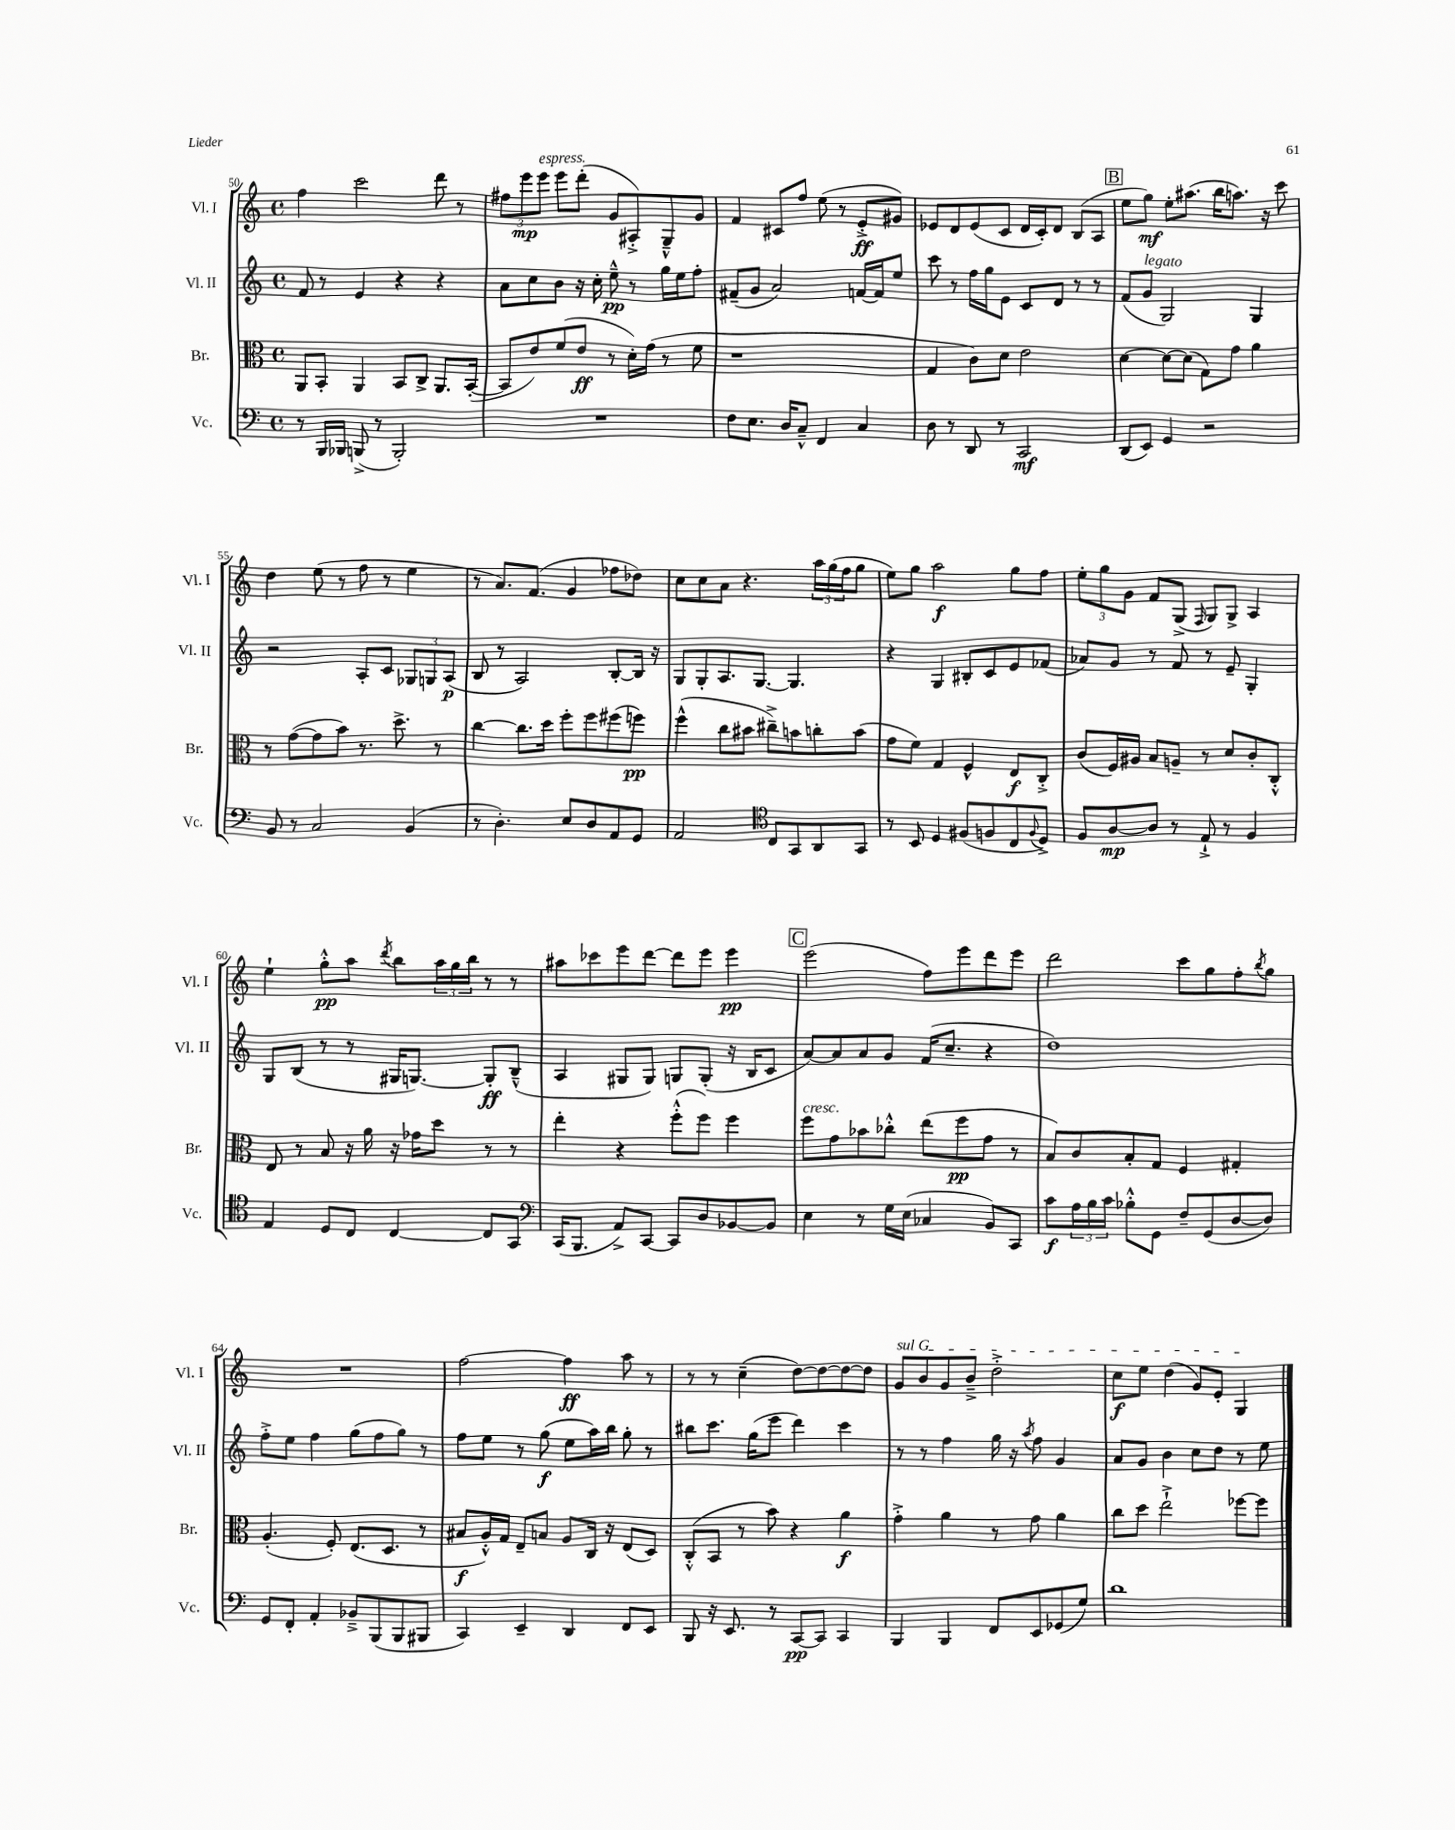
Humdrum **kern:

**kern	**dynam	**kern	**dynam	**kern	**dynam	**kern	**dynam
*part4	*part4	*part3	*part3	*part2	*part2	*part1	*part1
*staff4	*staff4	*staff3	*staff3	*staff2	*staff2	*staff1	*staff1
*I"Vc.	*	*I"Br.	*	*I"Vl. II	*	*I"Vl. I	*
*I'Vc.	*	*I'Br.	*	*I'Vl. II	*	*I'Vl. I	*
*clefF4	*	*clefC3	*	*clefG2	*	*clefG2	*
*k[]	*	*k[]	*	*k[]	*	*k[]	*
*M4/4	*	*M4/4	*	*M4/4	*	*M4/4	*
*met(c)	*	*met(c)	*	*met(c)	*	*met(c)	*
=50	=50	=50	=50	=50	=50	=50	=50
8r	.	8AA/L	.	8f/	.	4ff\	.
16BBB/LL	.	8BB'/J	.	8r	.	.	.
16BBB-X/JJ	.	.	.	.	.	.	.
(8BBBn^/	.	4AA/	.	4e/	.	2ccc\	.
8r	.	.	.	.	.	.	.
2BBB'/)	.	8BB/L	.	4r	.	.	.
.	.	8C^/J	.	.	.	.	.
.	.	8.AA/L	.	4r	.	8ddd\	.
.	.	.	.	.	.	8r	.
.	.	([16BB'/Jk	.	.	.	.	.
=51	=51	=51	=51	=51	=51	=51	=51
1r	.	8BB/L]	.	8a\L	.	12ff#X\L	.
.	.	.	.	.	.	12eee\	mp
.	.	8e/)	.	8cc\	.	.	.
!	!	!	!	!	!	!LO:TX:a:i:t=espress.	!
.	.	.	.	.	.	12eee\J	.
.	.	(8f/	.	8b\J	.	8eee\L	.
.	.	8e/J	ff	16r	.	(8ddd'\J	.
.	.	.	.	16cc'\	.	.	.
.	.	8r	.	8ee~^^\	pp	8g/L	.
.	.	16d'\LL)	.	8r	.	8A#X'^/)	.
.	.	(16g\JJ	.	.	.	.	.
.	.	8r	.	16gg\LL	.	8G~^^/	.
.	.	.	.	16ee\J	.	.	.
.	.	8f\	.	8ff'\J	.	8g/J	.
=52	=52	=52	=52	=52	=52	=52	=52
8F\L	.	1r	.	(8f#X~/L	.	4f/	.
8.E\J	.	.	.	8g/J	.	.	.
.	.	.	.	2a/)	.	8c#X/L	.
16D/KL	.	.	.	.	.	.	.
8C~^^/J	.	.	.	.	.	8ff/J	.
4FF/	.	.	.	.	.	(8ee\	.
.	.	.	.	.	.	8r	.
4C/	.	.	.	[16fn/LL	.	8e'^/L	ff
.	.	.	.	16f/J]	.	.	.
.	.	.	.	8ee/J	.	8g#X/J)	.
=53	=53	=53	=53	=53	=53	=53	=53
8D\	.	4G/	.	8ccc\	.	8e-X/L	.
8r	.	.	.	8r	.	8d/	.
8DD/	.	8c\L)	.	16ff\LL	.	(8e-/	.
.	.	.	.	16gg\J	.	.	.
8r	.	8d\J	.	8e\J	.	8c/J	.
2CC/	mf	2e\	.	8c/L	.	16d/LL	.
.	.	.	.	.	.	16c'/J)	.
.	.	.	.	8d/J	.	8d/J	.
.	.	.	.	8r	.	(8B/L	.
.	.	.	.	8r	.	8A/J	.
!!LO:REH:place=s1:t=B
=54	=54	=54	=54	=54	=54	=54	=54
(8DD/L	.	[4d\	.	(8f/L	.	8ee\L	.
!	!	!	!	!LO:TX:a:i:t=legato	!	!	!
8EE/J)	.	.	.	8g/J	.	8gg\J)	mf
4GG/	.	8d\L_	.	2G/)	.	8ee'\L	.
.	.	(8d\J]	.	.	.	(8.aa#X\J	.
2r	.	8G\L)	.	.	.	.	.
.	.	.	.	.	.	16bb\KL	.
.	.	8g\J	.	.	.	8.aan\J)	.
.	.	4a\	.	4G/	.	.	.
.	.	.	.	.	.	16r	.
.	.	.	.	.	.	8ccc\	.
!!LO:LB:g=z
=55	=55	=55	=55	=55	=55	=55	=55
8BB/	.	8r	.	2r	.	4dd\	.
8r	.	([8g\L	.	.	.	.	.
2C/	.	8g\]	.	.	.	(8ee\	.
.	.	8b\J)	.	.	.	8r	.
.	.	8.r	.	8A'/L	.	8ff\	.
.	.	.	.	8c/J	.	8r	.
.	.	8.dd^\	.	.	.	.	.
(4BB/	.	.	.	12G-X/L	.	4ee\	.
.	.	.	.	12Gn/	.	.	.
.	.	8r	.	.	.	.	.
.	.	.	.	(12A/J	p	.	.
=56	=56	=56	=56	=56	=56	=56	=56
8r	.	[4cc\	.	8B/	.	8r	.
4.D'\)	.	.	.	8r	.	8.a/L)	.
.	.	8.cc\L]	.	2A/)	.	.	.
.	.	.	.	.	.	(8.f/J	.
.	.	16dd\Jk	.	.	.	.	.
8E/L	.	8ff'\L	.	.	.	4g/	.
8D/	.	8ff\	.	.	.	.	.
8AA/	.	(8ff#X\	.	[8B'/L	.	8ff-X\L	.
8GG/J	.	8ffn\J)	pp	16B/Jk]	.	8dd-X\J)	.
.	.	.	.	16r	.	.	.
=57	=57	=57	=57	=57	=57	=57	=57
2AA/	.	(4ff^^\	.	8G/L	.	8cc\L	.
.	.	.	.	8G'/	.	8cc\	.
.	.	8cc\L	.	8.A/	.	8a\J	.
.	.	8b#X\J	.	.	.	4.r	.
.	.	.	.	[8.G/J	.	.	.
*clefC4	*	*	*	*	*	*	*
8C/L	.	8cc#X~^\L)	.	.	.	.	.
8GG/	.	8bn\	.	4.G/]	.	.	.
8AA/	.	8ccn'\	.	.	.	24aa\LL	.
.	.	.	.	.	.	(24gg\	.
.	.	.	.	.	.	24ff\J	.
8GG/J	.	(8b\J	.	.	.	8gg\J	.
=58	=58	=58	=58	=58	=58	=58	=58
8r	.	8g\L	.	4r	.	8ee\L)	.
8BB/	.	8f\J)	.	.	.	8gg\J	.
4D/	.	4G/	.	4G/	.	2aa\	f
(8F#X/L	.	4F^^/	.	8B#X'/L	.	.	.
8Fn/	.	.	.	8c/	.	.	.
8C/	.	8E/L	f	8e/	.	8gg\L	.
8qqF/	.	.	.	.	.	.	.
8D^/J)	.	8C'^/J	.	(8f-X/J	.	8ff\J	.
=59	=59	=59	=59	=59	=59	=59	=59
8F/L	.	(8c/L	.	8a-X/L)	.	12ee'\L	.
.	.	.	.	.	.	12gg\	.
[8A/	mp	16F/L)	.	8g/J	.	.	.
.	.	.	.	.	.	12g\J	.
.	.	16A#X/JJ	.	.	.	.	.
8A/J]	.	8B/L	.	8r	.	8f/L	.
8r	.	8An~/J	.	8f/	.	(8G^/J	.
.	.	.	.	.	.	16qqF/	.
8E`^/	.	8r	.	8r	.	8G/L)	.
8r	.	8d/L	.	8e~/	.	8G^/J	.
4F/	.	8c'/	.	4G'/	.	4A/	.
.	.	8C'^^/J	.	.	.	.	.
!!LO:LB:g=z
=60	=60	=60	=60	=60	=60	=60	=60
4E/	.	8E/	.	8G/L	.	4ee`\	.
.	.	8r	.	(8B/J	.	.	.
8D/L	.	8B/	.	8r	.	8gg'^^\L	pp
8C/J	.	16r	.	8r	.	8aa\J	.
.	.	16a\	.	.	.	.	.
.	.	.	.	.	.	8qddd/	.
[4C/	.	16r	.	16G#X/KL	.	8bb\L	.
.	.	16g-X\KL	.	[8.Gn/J)	.	.	.
.	.	8dd\J	.	.	.	24aa\L	.
.	.	.	.	.	.	24gg\	.
.	.	.	.	.	.	24bb\JJ	.
8C/L]	.	8r	.	8G'/L]	ff	8r	.
8GG/J	.	8r	.	(8B~^^/J	.	8r	.
=61	=61	=61	=61	=61	=61	=61	=61
*clefF4	*	*	*	*	*	*	*
(16CC/KL	.	4ee'\	.	4A/	.	8aa#X\L	.
8.BBB/J	.	.	.	.	.	.	.
.	.	.	.	.	.	8ccc-X\	.
8AA^/L)	.	4r	.	8G#X/L	.	8eee\	.
[8CC/J	.	.	.	8G#/J)	.	[8ddd\J	.
8CC/L]	.	(8ff'^^\L	.	8Gn/L	.	8ddd\L]	.
8D/	.	8ff\J)	.	(8G'/J	.	8eee\J	.
[8BB-X/	.	4ff\	.	16r	.	4eee\	pp
.	.	.	.	16B/KL	.	.	.
8BB-/J]	.	.	.	8c/J	.	.	.
!!LO:REH:place=s1:t=C
=62	=62	=62	=62	=62	=62	=62	=62
!	!	!LO:TX:a:i:t=cresc.	!	!	!	!	!
4E\	.	8ff\L	.	[8a/L)	.	(2eee\	.
.	.	8g\	.	8a/]	.	.	.
8r	.	8b-X\	.	8a/	.	.	.
16G\LL	.	8cc-X'^^\J	.	8g/J	.	.	.
(16E\JJ	.	.	.	.	.	.	.
4C-X/	.	(8ee\L	.	(16f/KL	.	8ff\L)	.
.	.	.	.	8.cc~/J	.	.	.
.	.	8ff\	pp	.	.	8eee\	.
8BB/L)	.	8g\J	.	4r	.	8ddd\	.
8CC/J	.	8r	.	.	.	8eee\J	.
=63	=63	=63	=63	=63	=63	=63	=63
8c\L	f	8B/L)	.	1dd)	.	2ddd\	.
24A\L	.	8c/	.	.	.	.	.
24B\	.	.	.	.	.	.	.
24c\JJ	.	.	.	.	.	.	.
8B-X'^^\L	.	8B'/	.	.	.	.	.
8GG\J	.	8G/J	.	.	.	.	.
8F~/L	.	4F/	.	.	.	8ccc\L	.
(8GG/	.	.	.	.	.	8gg\	.
[8D/	.	4G#X'/	.	.	.	8ff'\	.
.	.	.	.	.	.	8qbb/	.
8D/J])	.	.	.	.	.	8gg\J	.
!!LO:LB:g=z
=64	=64	=64	=64	=64	=64	=64	=64
8GG/L	.	(4.A'/	.	8ff'^\L	.	1r	.
8FF'/J	.	.	.	8ee\J	.	.	.
4AA'/	.	.	.	4ff\	.	.	.
.	.	8F'/)	.	.	.	.	.
8BB-X~^/L	.	(8.E/L	.	(8gg\L	.	.	.
(8BBB/	.	.	.	8ff\	.	.	.
.	.	8.D/J	.	.	.	.	.
8BBB/	.	.	.	8gg\J)	.	.	.
8BBB#X/J	.	8r	.	8r	.	.	.
=65	=65	=65	=65	=65	=65	=65	=65
4CC/)	.	8B#X/L	f	8ff\L	.	[2ff\	.
.	.	16A'^^/L)	.	8ee\J	.	.	.
.	.	16G/JJ	.	.	.	.	.
4EE~/	.	8E~/L	.	8r	.	.	.
.	.	8Bn/J	.	(8gg\	f	.	.
4DD/	.	8A/L	.	8ee\L	.	4ff\]	ff
.	.	16C/Jk	.	16aa\L)	.	.	.
.	.	16r	.	16bb\JJ	.	.	.
8FF/L	.	(8E/L	.	8gg'\	.	8aa\	.
8EE/J	.	8D/J)	.	8r	.	8r	.
=66	=66	=66	=66	=66	=66	=66	=66
8BBB/	.	(8C'^^/L	.	8bb#X\L	.	8r	.
16r	.	8BB/J	.	8.ccc\J	.	8r	.
8.EE/	.	.	.	.	.	.	.
.	.	8r	.	.	.	(4cc~\	.
.	.	.	.	(16gg\KL	.	.	.
8r	.	8b\)	.	8eee\J	.	.	.
[8CC/L	pp	4r	.	4ddd\)	.	[8dd\L)	.
8CC/J]	.	.	.	.	.	8dd\_	.
4CC/	.	4a\	f	4ccc\	.	8dd\_	.
.	.	.	.	.	.	8dd\J]	.
=67	=67	=67	=67	=67	=67	=67	=67
!	!	!	!	!	!	!LO:TX:a:i:t=sul G	!
4BBB/	.	4g'^\	.	8r	.	8g/L	.
.	.	.	.	8r	.	8b/	.
4BBB/	.	4a\	.	4ff\	.	8g/	.
.	.	.	.	.	.	8b~^/J	.
8FF/L	.	8r	.	16gg\	.	2dd'^\	.
.	.	.	.	16r	.	.	.
.	.	.	.	8qaa/	.	.	.
8EE/	.	8g\	.	8ff\	.	.	.
(8GG-X/	.	4a\	.	4g/	.	.	.
8G/J)	.	.	.	.	.	.	.
=68	=68	=68	=68	=68	=68	=68	=68
1d	.	8cc\L	.	8a/L	.	8cc\L	f
.	.	8dd\J	.	8g/J	.	8ee\J	.
.	.	2ee`^\	.	4b\	.	(4dd\	.
.	.	.	.	8cc\L	.	8g/L)	.
.	.	.	.	8dd\J	.	8e'/J	.
.	.	[8ff-X\L	.	8r	.	4G/	.
.	.	8ff-\J]	.	8ee\	.	.	.
==	==	==	==	==	==	==	==
*-	*-	*-	*-	*-	*-	*-	*-
